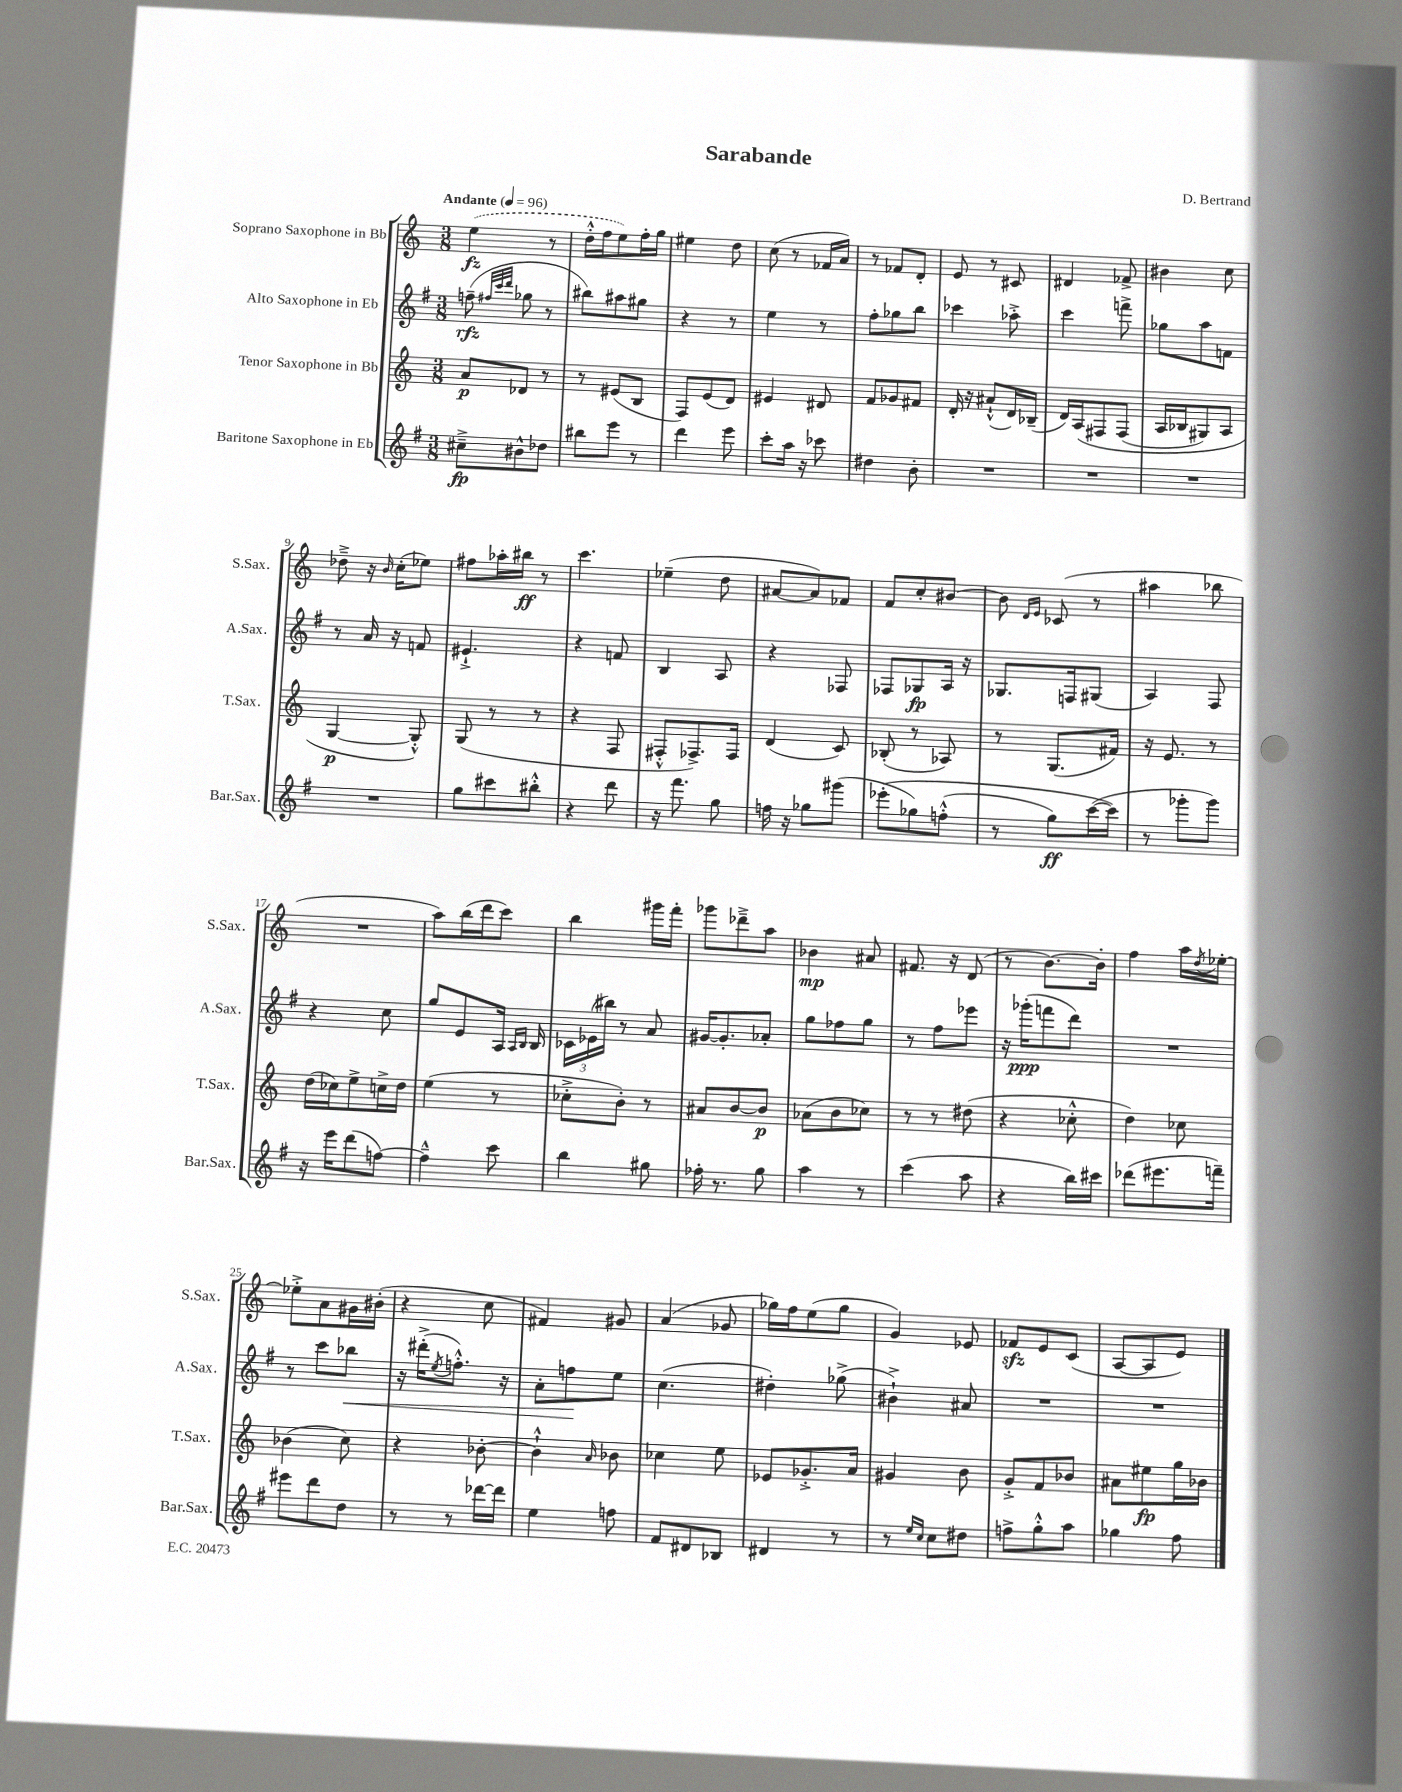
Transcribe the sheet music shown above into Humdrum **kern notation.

**kern	**kern	**kern	**kern
*staff4	*staff3	*staff2	*staff1
*clefG2	*clefG2	*clefG2	*clefG2
*k[f#]	*k[]	*k[f#]	*k[]
*M3/8	*M3/8	*M3/8	*M3/8
*MM96	*MM96	*MM96	*MM96
8cc#~^	8a	(8ff~	(4ee
.	.	32qqff#	.
.	.	32qqccc	.
.	.	32qqddd	.
8b#^^	8d-	8gg-	.
8dd-	8r	8r	8r
=	=	=	=
8bb#	8r	8bb#)	16dd'^^
.	.	.	16ff
8eee	(8e#	8aa#	8ee)
8r	8B	8gg#	16ff'
.	.	.	16gg
=	=	=	=
4ddd	8F)	4r	4ee#
.	(8e	.	.
8eee	8d)	8r	8dd
=	=	=	=
8ccc'	4e#	4ee	(8cc
16aa	.	.	8r
16r	.	.	.
8ccc-	8d#	8r	16f-
.	.	.	16a)
=	=	=	=
4dd#	8f	8ff#'	8r
.	8g-	8gg-	8f-
8b'	8f#	8bb	8d'
=	=	=	=
4.r	16d'	4ccc-	8e
.	16r	.	.
.	(8a#`^^	.	8r
.	16d)	8aa-'^	8c#
.	(16B-~	.	.
=	=	=	=
4.r	16d)	4ccc	4d#
.	&(16A	.	.
.	8F#	.	.
.	(8F#	8fff^	8f-^
=	=	=	=
4.r	16A	8gg-	4b#
.	16B-	.	.
.	8G#)	8aa	.
.	8A	8f	8cc
=	=	=	=
4.r	[4G	8r	8dd-~^
.	.	16a	16r
.	.	.	16qqb
.	.	16r	(16cc'
.	8G'^^]&)	8f	8ee-)
=	=	=	=
8gg	(8G	4.e#`^	8ff#
8ccc#	8r	.	16aa-'
.	.	.	16bb#
8bb#'^^	8r	.	8r
=	=	=	=
4r	4r	4r	4.ccc
8ddd	8F	8f	.
=	=	=	=
16r	8F#'^^	4B	(4ee-~
8.fff#	.	.	.
.	8.F-^)	.	.
8gg	.	8A	8dd
.	16F-	.	.
=	=	=	=
16ff	(4d	4r	[8a#
16r	.	.	.
8gg-	.	.	8a#])
(8ggg#	8c)	8F-	8f-
=	=	=	=
&(8eee-'	(8B-'	8F-	8f
8gg-)	8r	8G-	8cc'
(8ff'^^	8A-)	16A	[8b#
.	.	16r	.
=	=	=	=
8r	8r	8.G-	8b#]
.	.	.	16qqd
.	.	.	16qqe
8gg)	(8.G	.	(8c-
.	.	16F	.
([16ccc	.	(8G#	8r
16ccc]&)	16f#)	.	.
=	=	=	=
8r	16r	4A)	4aa#
.	8.e	.	.
8ggg-'	.	.	.
8ggg-)	8r	8F#	8bb-
=	=	=	=
16r	(16dd	4r	4.r
16eee	16cc-)	.	.
(8ddd	8ee^	.	.
[8ff)	16cc^	8cc	.
.	16dd	.	.
=	=	=	=
4ff~^^]	(4ee	8gg	8aa)
.	.	8e	(16bb
.	.	.	16ddd
8ccc	8r	16A	8ccc)
.	.	16qqA	.
.	.	16qqB	.
.	.	16B	.
=	=	=	=
4bb	8cc-'^	24c-	4bb
.	.	(24e-	.
.	.	24bb#)	.
.	8b')	8r	.
8gg#	8r	8a	16ggg#
.	.	.	16fff'
=	=	=	=
16ff-'	8a#	[16g#	8ggg-
8.r	.	8.g#']	.
.	[8b	.	8ddd-~^
8gg	8b]	8a-'	8aa
=	=	=	=
4aa	(8a-	8gg	4b-
.	8b	8ff-	.
8r	8cc-)	8gg	8a#
=	=	=	=
(4ccc	8r	8r	8.f#
.	8r	8ff#	.
.	.	.	16r
8aa	(8dd#	8eee-	(8d
=	=	=	=
4r	4r	16r	8r
.	.	(16ggg-'	.
.	.	8fff	[8.b)
16bb)	8cc-'^^	8ddd)	.
16ccc#	.	.	16b']
=	=	=	=
(8ddd-	4dd)	4.r	4ff
8.eee#	.	.	.
.	8cc-	.	16aa
.	.	.	8qdd
16fff~)	.	.	[16ee-'
=	=	=	=
8eee#	(4b-	8r	8ee-'^]
8ddd	.	8ccc	8a
8dd	8cc)	8bb-	16g#
.	.	.	(16b#'
=	=	=	=
8r	4r	16r	4r
.	.	(16ddd#'^	.
.	.	8qee	.
8r	.	8.ff'^^)	.
[16ddd-	[8b-'	.	8cc
16ddd-]	.	16r	.
=	=	=	=
4ee	4b-`^^]	8a'	4f#)
.	.	8ff	.
.	16qqa	.	.
8ff	8b-	8ee	8g#
=	=	=	=
8f#	4cc-	(4.cc	(4a
8d#	.	.	.
8B-	8ee	.	8g-
=	=	=	=
4d#	8e-	4dd#')	16gg-)
.	.	.	16ff
.	8.g-'^	.	(8ee
8r	.	(8gg-^	8gg-
.	16a	.	.
=	=	=	=
8r	4g#	4b#`^)	4g)
16qqee	.	.	.
16qqcc	.	.	.
8cc	.	.	.
8dd#	8b	8a#	8e-
=	=	=	=
8ff^	8g'^	4.r	8f-
8gg'^^	8f	.	8e
8aa	8b-	.	(8c
=	=	=	=
4gg-	8a#	4.r	[8A
.	8ee#	.	8A]
8ff#	16gg	.	8e)
.	16b-	.	.
==	==	==	==
*-	*-	*-	*-
